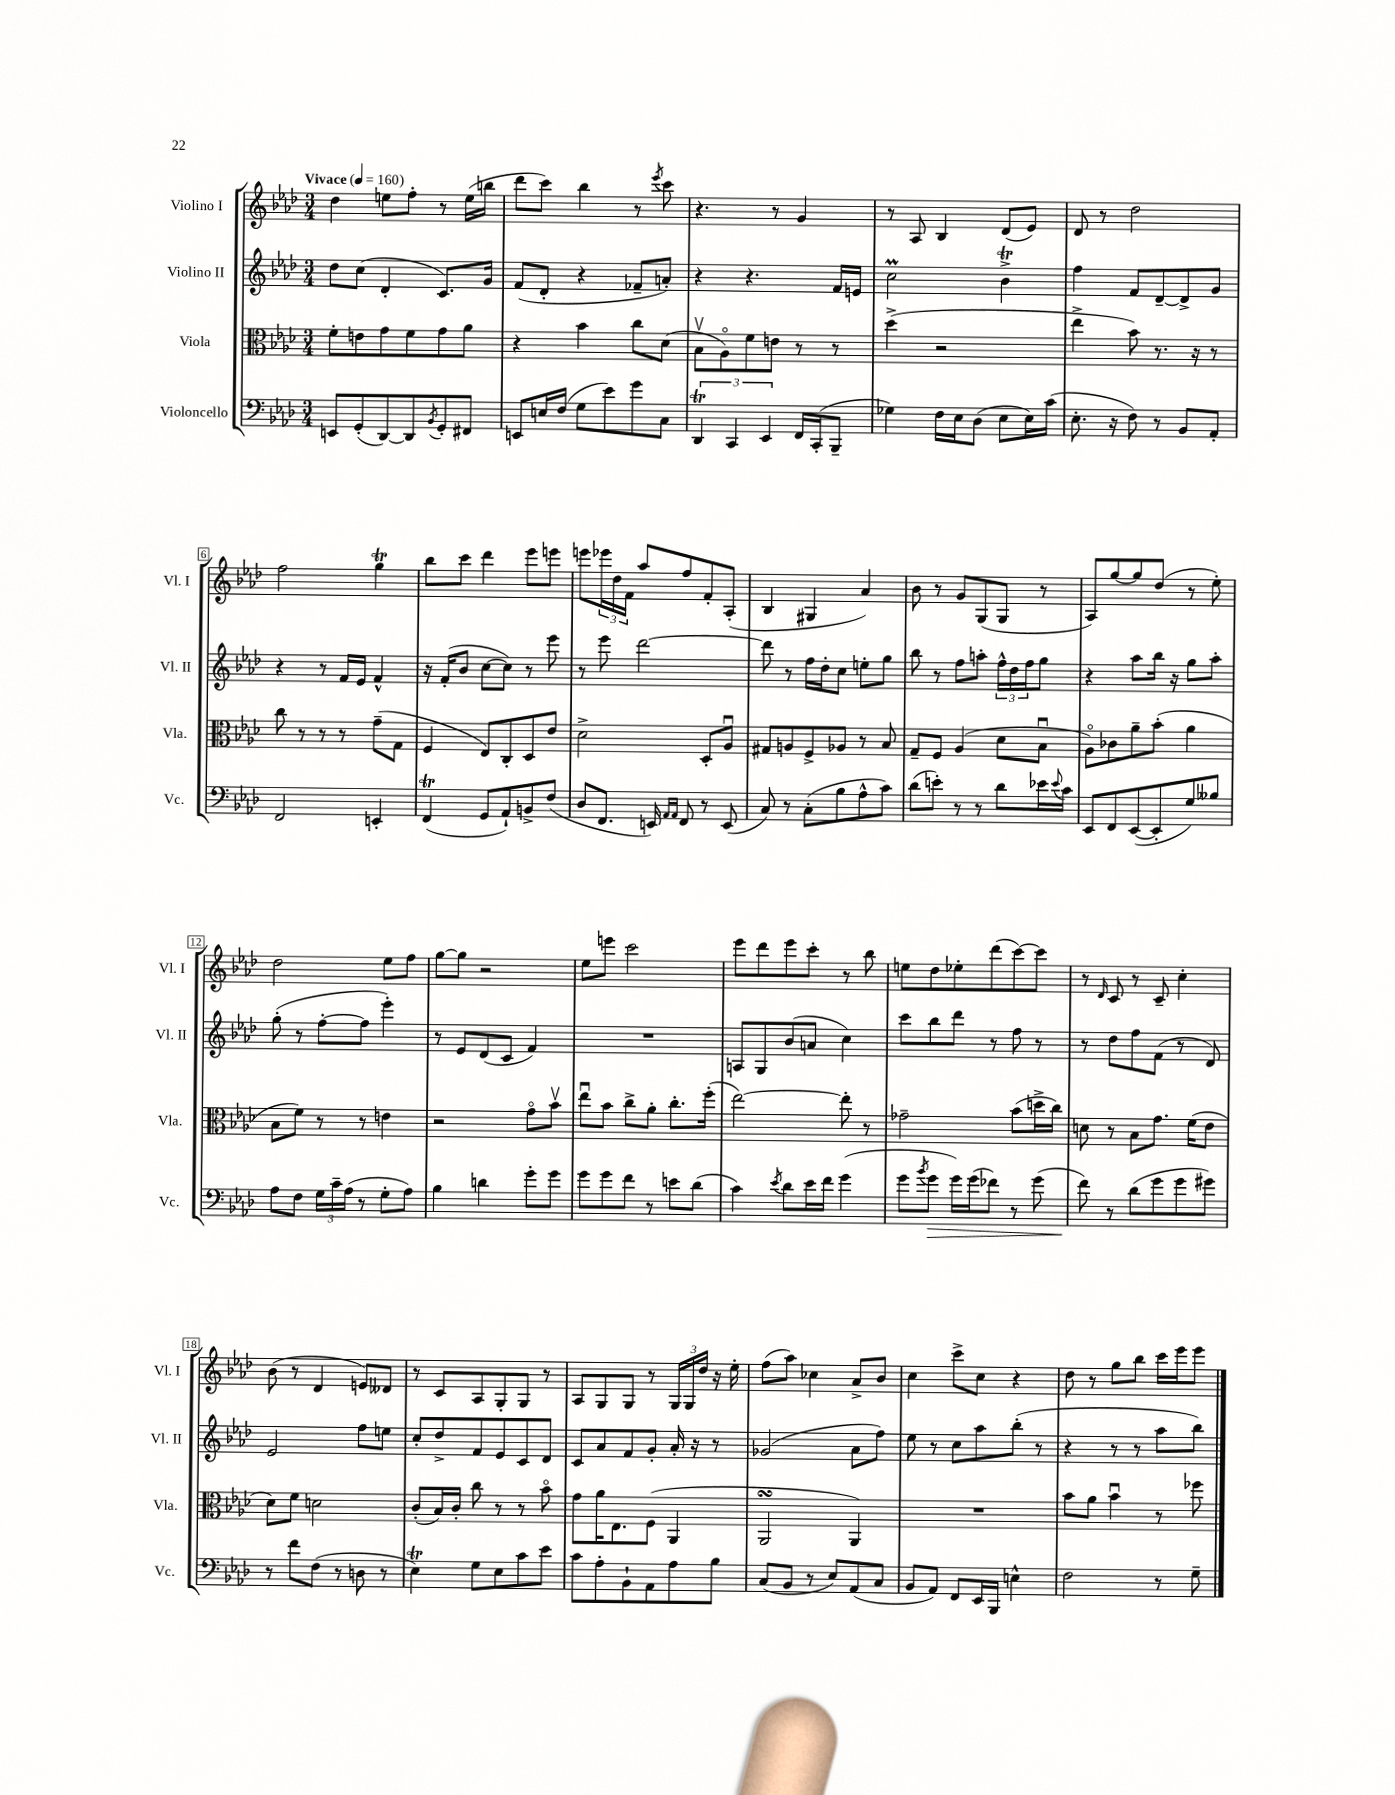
<<
\new StaffGroup <<
\new Staff = "s0" \with { instrumentName = "Violino I" shortInstrumentName = "Vl. I" } {
    \clef treble \key aes \major \numericTimeSignature \time 3/4 \tempo "Vivace" 4 = 160
    des''4 e''8 f''8-. r8 e''16( b''16 |
    des'''8 c'''8) bes''4 r8 \acciaccatura { ees'''8 } c'''8 |
    r4. r8 g'4 |
    r8 aes8 bes4 des'8( ees'8) |
    des'8 r8 des''2 |
    f''2 g''4\trill |
    bes''8 c'''8 des'''4 ees'''8 e'''8 |
    e'''8 \tuplet 3/2 { ees'''16 des''16 f'16 } aes''8 f''8 f'8-. aes8-.( |
    bes4 gis4 aes'4) |
    bes'8 r8 g'8 g8( g8 r8 |
    aes8) g''8~ g''8 des''8( r8 ees''8-.) |
    des''2 ees''8 f''8 |
    g''8~ g''8 r2 |
    ees''8 e'''8 c'''2 |
    ees'''8 des'''8 ees'''8 c'''8-. r8 bes''8 |
    e''8 des''8 ees''8-. des'''8( c'''8~) c'''8 |
    r8 \grace { des'16 } c'8 r8 c'8-- c''4-. |
    bes'8( r8 des'4 e'8) deses'8 |
    r8 c'8 aes8 g8-. g8 r8 |
    aes8 g8 g8 r8 \tuplet 3/2 { g16 g16 des''16 } r16 ees''16-. |
    f''8( aes''8) ces''4 aes'8-> bes'8 |
    c''4 c'''8-> c''8 r4 |
    des''8 r8 g''8 bes''8 c'''16 ees'''16 ees'''8 \bar "|." |
}
\new Staff = "s1" \with { instrumentName = "Violino II" shortInstrumentName = "Vl. II" } {
    \clef treble \key aes \major \numericTimeSignature \time 3/4
    des''8 c''8( des'4-. c'8.) g'16 |
    f'8( des'8-. r4 fes'8-- a'8-.) |
    r4 r4. f'16 e'16 |
    c''2\prall bes'4->\trill |
    f''4 f'8 des'8~-- des'8-> g'8 |
    r4 r8 f'16 ees'16 f'4-^ |
    r16 f'16-.( bes'8 c''8~ c''8) r8 ees'''8 |
    r8 ees'''8 des'''2~ |
    des'''8 r8 f''16 des''16-. c''8 e''8-. g''8 |
    bes''8 r8 f''8 a''8-. \tuplet 3/2 { f''16-^ des''16 f''16 } g''8 |
    r4 aes''8 bes''16 r16 g''8 aes''8-. |
    g''8-.( r8 f''8~-. f''8 ees'''4-.) |
    r8 ees'8 des'8( c'8 f'4) |
    R2. |
    a8 g8 bes'8( a'8 c''4) |
    c'''8 bes''8 des'''8 r8 f''8 r8 |
    r8 des''8 f''8 f'8( r8 des'8) |
    ees'2 f''8 e''8 |
    c''8-. des''8-> f'8 ees'8 c'8 des'8 |
    c'8 aes'8 f'8 g'8-. aes'16-. r16 r8 |
    ges'2( aes'8 f''8) |
    ees''8 r8 c''8 aes''8 bes''8-.( r8 |
    r4 r8 r8 aes''8 bes''8) \bar "|." |
}
\new Staff = "s2" \with { instrumentName = "Viola" shortInstrumentName = "Vla." } {
    \clef alto \key aes \major \numericTimeSignature \time 3/4
    f'8-. e'8 g'8 f'8 g'8 aes'8 |
    r4 bes'4 c''8 des'8( |
    bes8\upbow aes8\flageolet) f'8 e'8 r8 r8 |
    des''4->( r2 |
    ees''4-> bes'8) r8. r16 r8 |
    c''8 r8 r8 r8 g'8--( g8 |
    f4 ees8) c8-. des8 ees'8 |
    des'2-> des8-. aes8\downbow |
    gis8 a8 f8-> aes8 r8 bes8 |
    g8-- f8 aes4( des'8 bes8\downbow |
    aes8\flageolet) ces'8 aes'8-- bes'8-.( aes'4 |
    bes8 f'8) r8 r8 e'4 |
    r2 g'8\flageolet bes'8\upbow |
    ees''8\downbow bes'8 c''8-> aes'8-. c''8.-. f''16-.( |
    ees''2~) ees''8-. r8 |
    ges'2-- bes'8( d''16-> c''16) |
    d'8 r8 bes8 g'8. f'16( ees'8 |
    des'8) f'8 d'2 |
    c'8-.( bes16) c'16-. c''8 r8 r8 bes'8\flageolet |
    g'8 aes'16 ees8. f8( aes,4 |
    aes,2\turn aes,4) |
    R2. |
    bes'8 aes'8 bes'4\downbow r8 fes''8 \bar "|." |
}
\new Staff = "s3" \with { instrumentName = "Violoncello" shortInstrumentName = "Vc." } {
    \clef bass \key aes \major \numericTimeSignature \time 3/4
    e,8 g,8-.( des,8~) des,8 \acciaccatura { bes,8 } g,8-. fis,8 |
    e,8 e16 f16( g8 ees'8) g'8 c8 |
    \tuplet 3/2 { des,4\trill c,4 ees,4 } f,16 c,16-.( bes,,8-- |
    ges4) f16 ees16 des8( ees8 ees16) c'16( |
    ees8.-. r16 f8) r8 bes,8 aes,8-. |
    f,2 e,4-. |
    f,4\trill( g,8 aes,8-!) b,8-> f8( |
    des8 f,8. e,16) \grace { aes,16 aes,16 } f,8 r8 e,8( |
    c8) r8 c8-.( bes8 aes8-^ c'8) |
    des'8( e'8-.) r8 r8 des'8 ees'16 \appoggiatura { ees'8 } c'16 |
    ees,8 f,8 ees,8~( ees,8-. g8) beses8 |
    aes8 f8 \tuplet 3/2 { g16 c'16-- aes16( } r8 g8-. aes8) |
    bes4 d'4 g'8-. g'8 |
    g'8 g'8 f'8 r8 e'8 des'8( |
    c'4) \acciaccatura { ees'8 } des'8 ees'16 f'16 g'4( |
    g'8 \acciaccatura { bes'8 } g'8\> g'16) g'16( fes'8) r8 g'8( |
    f'8\!) r8 des'8( g'8 g'8 gis'8) |
    r8 f'8 f8( r8 d8 r8 |
    ees4\trill) g8 ees8 c'8 ees'8 |
    c'8 aes8-. bes,8-! aes,8 aes8 bes8 |
    c8( bes,8 r8 ees8) aes,8( c8 |
    bes,8 aes,8) f,8 ees,16 bes,,16 e4-^ |
    f2 r8 g8-- \bar "|." |
}
>>
>>
\layout { \context { \Score \override BarNumber.stencil = #(make-stencil-boxer 0.1 0.3 ly:text-interface::print) } }
